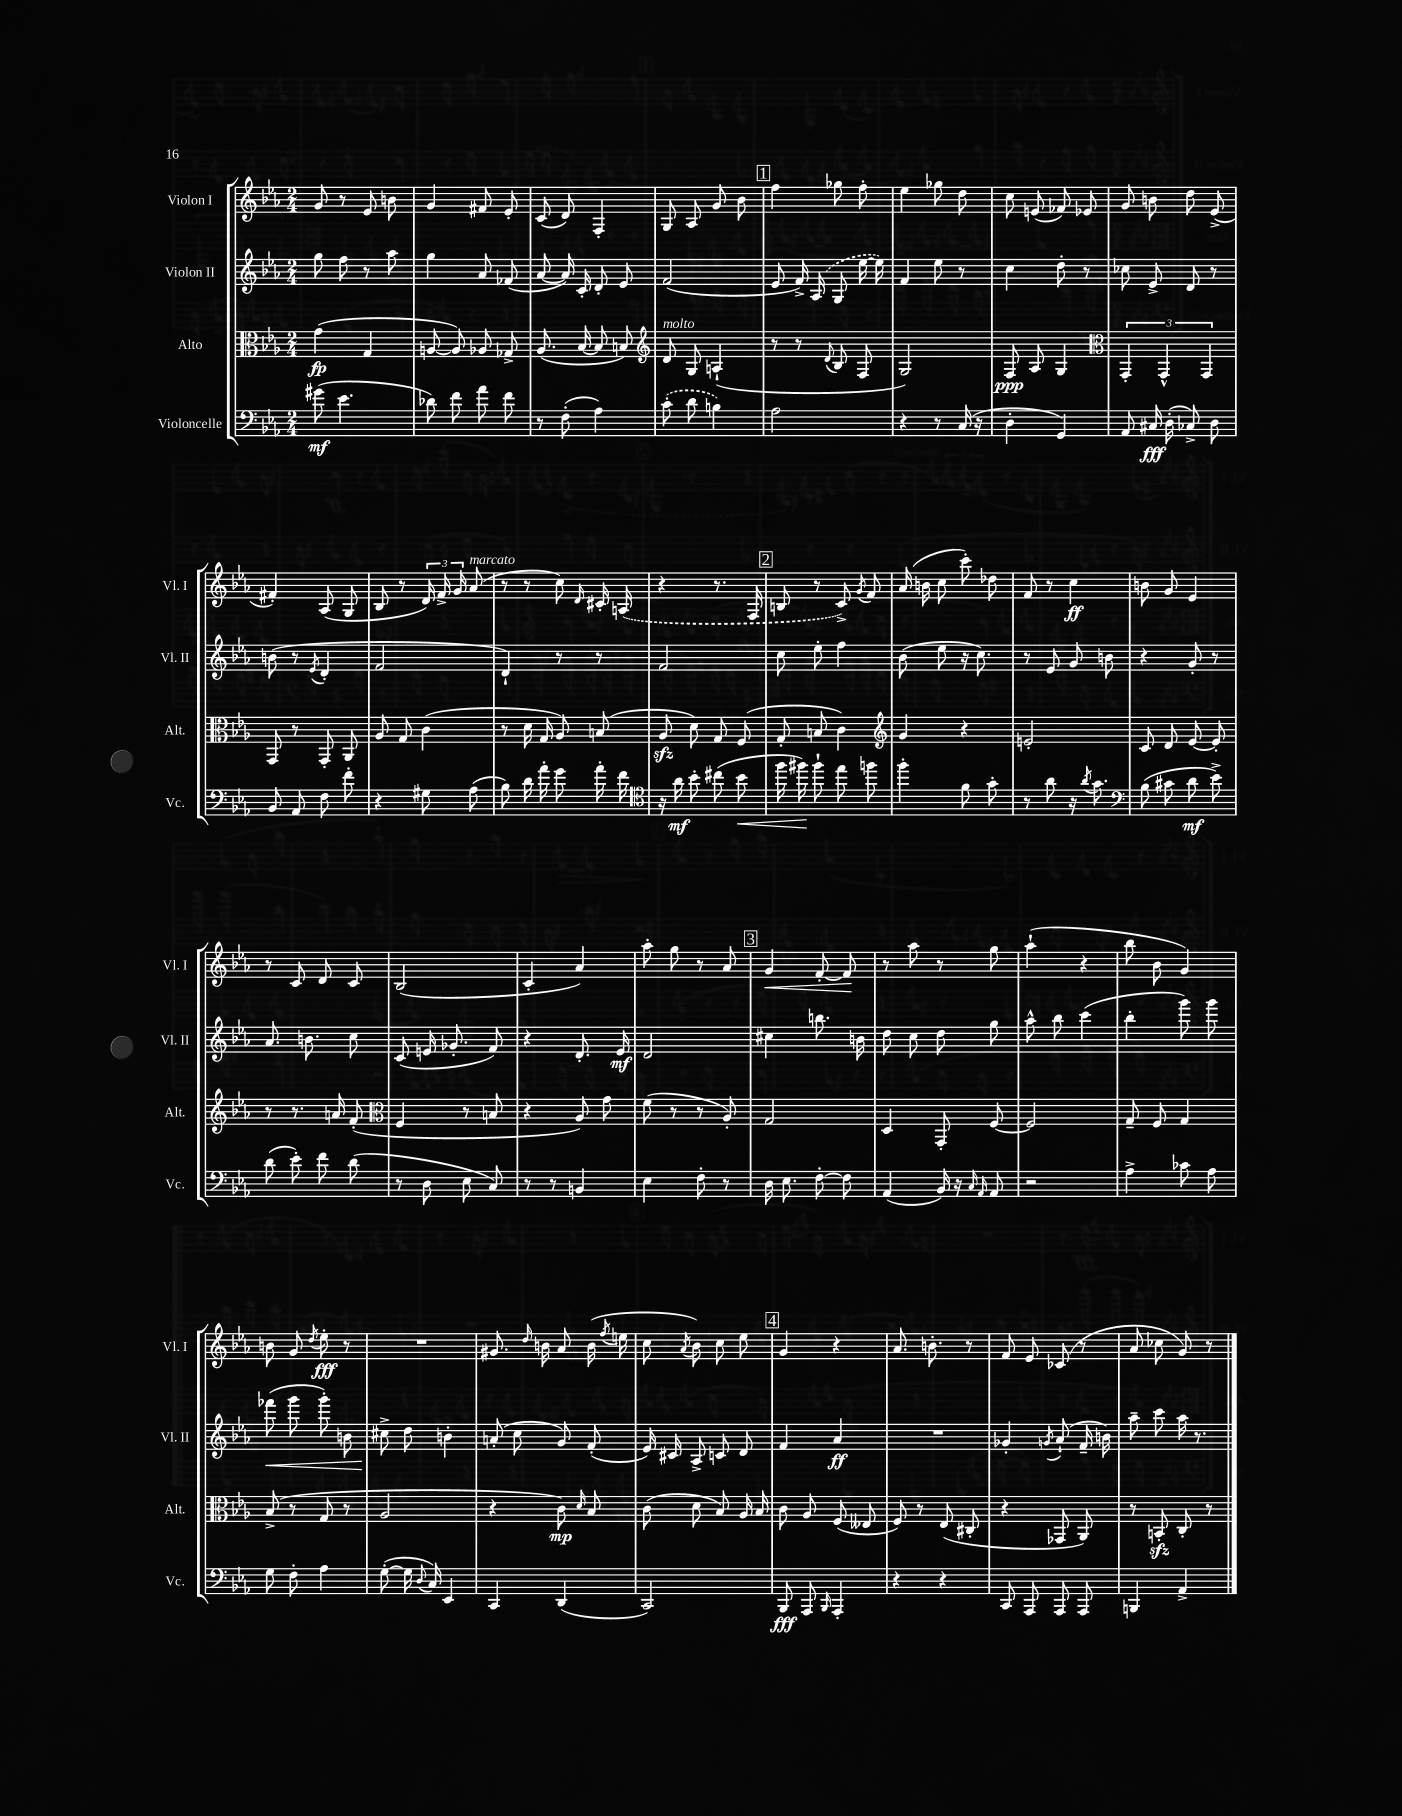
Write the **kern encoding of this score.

**kern	**dynam	**kern	**dynam	**kern	**dynam	**kern	**dynam
*part4	*part4	*part3	*part3	*part2	*part2	*part1	*part1
*staff4	*staff4	*staff3	*staff3	*staff2	*staff2	*staff1	*staff1
*I"Violoncelle	*	*I"Alto	*	*I"Violon II	*	*I"Violon I	*
*I'Vc.	*	*I'Alt.	*	*I'Vl. II	*	*I'Vl. I	*
*clefF4	*	*clefC3	*	*clefG2	*	*clefG2	*
*k[b-e-a-]	*	*k[b-e-a-]	*	*k[b-e-a-]	*	*k[b-e-a-]	*
*M2/4	*	*M2/4	*	*M2/4	*	*M2/4	*
=1	=1	=1	=1	=1	=1	=1	=1
(8g#X\	mf	(4g\	fp	8gg\	.	8g/	.
4.e-\	.	.	.	8ff\	.	8r	.
.	.	4G/	.	8r	.	8e-/	.
.	.	.	.	8aa-\	.	8bn\	.
=2	=2	=2	=2	=2	=2	=2	=2
8d-X\)	.	[8An/	.	4gg\	.	4g/	.
8f\	.	8A/])	.	.	.	.	.
8a-\	.	8A-X/	.	8a-/	.	8f#X/	.
8f\	.	8G-X^/	.	(8f-X/	.	8e-'/	.
=3	=3	=3	=3	=3	=3	=3	=3
8r	.	(8.A-/	.	[8a-/	.	(8c/	.
(8F'\	.	.	.	16a-/])	.	8d/)	.
.	.	[16B-/	.	16c'/	.	.	.
4A-\)	.	8B-/]	.	8d'/	.	4F'/	.
.	.	8Bn/)	.	8e-/	.	.	.
=4	=4	=4	=4	=4	=4	=4	=4
*	*	*clefG2	*	*	*	*	*
!	!	!LO:TX:a:i:t=molto	!	!	!	!	!
(8c'\	.	8d/	.	(2f/	.	8G/	.
8d\	.	8G/	.	.	.	8A-/	.
4Bn\)	.	(4An`/	.	.	.	8g/	.
.	.	.	.	.	.	8b-\	.
!!LO:REH:place=s1:t=1
=5	=5	=5	=5	=5	=5	=5	=5
2A-\	.	8r	.	8e-/	.	4ff\	.
.	.	8r	.	16f^/)	.	.	.
.	.	.	.	(16A-/	.	.	.
.	.	8qqd/	.	.	.	.	.
.	.	8B-/	.	8G/	.	8gg-X\	.
.	.	8F/	.	[16ee-\	.	8ff'\	.
.	.	.	.	16ee-\])	.	.	.
=6	=6	=6	=6	=6	=6	=6	=6
4r	.	2G/)	.	4f/	.	4ee-\	.
8r	.	.	.	8ee-\	.	8gg-X\	.
(16C/	.	.	.	8r	.	8dd\	.
16r	.	.	.	.	.	.	.
=7	=7	=7	=7	=7	=7	=7	=7
4D'\	.	8F/	ppp	4cc\	.	8cc\	.
.	.	8A-/	.	.	.	(8en/	.
4GG/)	.	4G/	.	8dd'\	.	8f-X/)	.
.	.	.	.	8r	.	8e-X/	.
=8	=8	=8	=8	=8	=8	=8	=8
*	*	*clefC3	*	*	*	*	*
8AA-/	.	6GG'/	.	8cc-X\	.	8g/	.
16C#X/	fff	.	.	8e-^/	.	8bn\	.
.	.	6GG^^/	.	.	.	.	.
(16D'\	.	.	.	.	.	.	.
8C-X^/)	.	.	.	8d/	.	8dd\	.
.	.	6GG/	.	.	.	.	.
8D\	.	.	.	8r	.	(8e-^/	.
!!LO:LB:g=z
=9	=9	=9	=9	=9	=9	=9	=9
8BB-/	.	8GG/	.	(8bn\	.	4f#X'/)	.
8AA-/	.	8r	.	8r	.	.	.
.	.	.	.	8qe-/	.	.	.
8F\	.	8GG'/	.	4d'/	.	(8A-/	.
8f'\	.	8AA-/	.	.	.	8G/	.
=10	=10	=10	=10	=10	=10	=10	=10
4r	.	8A-/	.	2f/	.	8B-/	.
.	.	8G/	.	.	.	8r	.
8G#X\	.	(4c\	.	.	.	24d/)	.
.	.	.	.	.	.	24f^/	.
.	.	.	.	.	.	24g/	.
!	!	!	!	!	!	!LO:TX:a:i:t=marcato	!
(8A-\	.	.	.	.	.	(8a-/	.
=11	=11	=11	=11	=11	=11	=11	=11
8B-\)	.	8r	.	4d`/)	.	8r	.
16d\	.	16d\	.	.	.	8r	.
16a-'\	.	16G/	.	.	.	.	.
8g\	.	8A-/)	.	8r	.	8cc\)	.
.	.	.	.	.	.	16qqd/	.
16a-'\	.	(8Bn/	.	8r	.	16c#X'/	.
16f\	.	.	.	.	.	(16An/	.
=12	=12	=12	=12	=12	=12	=12	=12
*clefC4	*	*	*	*	*	*	*
16r	.	8A-zz/	.	2f/	.	4r	.
16a-\	mf	.	.	.	.	.	.
8b-'\	.	8d\)	.	.	.	.	.
(8cc#X\	.	8G/	.	.	.	8.r	.
!	!LO:HP:b	!	!	!	!	!	!
8b-\	<	(8F/	.	.	.	.	.
.	.	.	.	.	.	16F/	.
!!LO:REH:place=s1:t=2
=13	=13	=13	=13	=13	=13	=13	=13
16ff\	.	8G'/	.	8cc\	.	8Bn/	.
16ff#X\)	.	.	.	.	.	.	.
8ff#`\	[	8Bn/	.	8ee-'\	.	8r	.
8ee-\	.	4c\)	.	4ff\	.	8c^/)	.
.	.	.	.	.	.	8qg/	.
8ffn\	.	.	.	.	.	8f/	.
=14	=14	=14	=14	=14	=14	=14	=14
*	*	*clefG2	*	*	*	*	*
4ff'\	.	4g/	.	(8b-\	.	(16a-/	.
.	.	.	.	.	.	16bn\	.
.	.	.	.	8ee-\	.	8cc\	.
8f\	.	4r	.	16r	.	8ccc'\)	.
.	.	.	.	8.cc\)	.	.	.
8g'\	.	.	.	.	.	8dd-X\	.
=15	=15	=15	=15	=15	=15	=15	=15
8r	.	2en'/	.	8r	.	8f/	.
8a-\	.	.	.	8e-/	.	8r	.
16r	.	.	.	8g/	.	4cc\	ff
8qa-/	.	.	.	.	.	.	.
8.g\	.	.	.	.	.	.	.
.	.	.	.	8bn\	.	.	.
=16	=16	=16	=16	=16	=16	=16	=16
*clefF4	*	*	*	*	*	*	*
(8B-\	.	8c/	.	4r	.	8bn\	.
8c#X\	.	8d/	.	.	.	8g/	.
8d\	mf	[8e-/	.	8g'/	.	4e-/	.
8e-^\)	.	8e-'/]	.	8r	.	.	.
!!LO:LB:g=z
=17	=17	=17	=17	=17	=17	=17	=17
(8d\	.	8r	.	8.a-/	.	8r	.
8e-'\)	.	8.r	.	.	.	8c/	.
.	.	.	.	8.bn\	.	.	.
8f\	.	.	.	.	.	8d/	.
.	.	16an/	.	.	.	.	.
(8d\	.	(8f'/	.	8cc\	.	8c/	.
=18	=18	=18	=18	=18	=18	=18	=18
*	*	*clefC3	*	*	*	*	*
8r	.	4F/	.	(8c/	.	(2B-/	.
8D\	.	.	.	16en/	.	.	.
.	.	.	.	8.g-X'/	.	.	.
8E-\	.	8r	.	.	.	.	.
8C/)	.	8Bn/	.	8f/)	.	.	.
=19	=19	=19	=19	=19	=19	=19	=19
8r	.	4r	.	4r	.	4c'/	.
8r	.	.	.	.	.	.	.
4BBn/	.	8A-/)	.	8.d'/	.	4a-/)	.
.	.	8g\	.	.	.	.	.
.	.	.	.	16e-/	mf	.	.
=20	=20	=20	=20	=20	=20	=20	=20
4E-\	.	(8f\	.	2d/	.	8aa-'\	.
.	.	8r	.	.	.	8gg\	.
8F'\	.	8r	.	.	.	8r	.
8r	.	8A-'/)	.	.	.	8a-/	.
!!LO:REH:place=s1:t=3
=21	=21	=21	=21	=21	=21	=21	=21
!	!	!	!	!	!	!	!LO:HP:b
16D\	.	2G/	.	4cc#X\	.	4g/	<
8.E-\	.	.	.	.	.	.	.
[8F'\	.	.	.	8.bbn\	.	[8f'/	.
8F\]	.	.	.	.	.	8f/]	.
.	.	.	.	16bn\	.	.	.
.	.	.	.	.	.	.	[
=22	=22	=22	=22	=22	=22	=22	=22
(4AA-/	.	4D/	.	8dd\	.	8r	.
.	.	.	.	8cc\	.	8aa-\	.
16BB-/)	.	8GG'/	.	8dd\	.	8r	.
16r	.	.	.	.	.	.	.
16qqC/	.	.	.	.	.	.	.
16qqAA-/	.	.	.	.	.	.	.
8AA-/	.	[8F/	.	8gg\	.	8gg\	.
=23	=23	=23	=23	=23	=23	=23	=23
2r	.	2F/]	.	8aa-^^\	.	(4aa-`\	.
.	.	.	.	8bb-\	.	.	.
.	.	.	.	(4ccc\	.	4r	.
=24	=24	=24	=24	=24	=24	=24	=24
4A-^\	.	8G~/	.	4bb-'\	.	8bb-\	.
.	.	8F/	.	.	.	8b-\	.
8c-X\	.	4G/	.	8ggg\)	.	4g/)	.
8A-\	.	.	.	8ggg\	.	.	.
!!LO:LB:g=z
=25	=25	=25	=25	=25	=25	=25	=25
!	!	!	!	!	!LO:HP:b	!	!
8G\	.	(8B-^/	.	(8fff-X\	<	8bn\	.
8F'\	.	8r	.	8ggg\	.	8g/	.
.	.	.	.	.	.	8qdd/	.
4A-\	.	8G/	.	8ggg'\)	.	8ee-'\	fff
.	.	8r	.	8bn\	.	8r	.
=26	=26	=26	=26	=26	=26	=26	=26
([8G'\	.	2A-/	.	8cc#X^\	.	2r	.
16G\]	.	.	.	8dd\	[	.	.
8qqD/	.	.	.	.	.	.	.
16C/)	.	.	.	.	.	.	.
4EE-/	.	.	.	4bn'\	.	.	.
=27	=27	=27	=27	=27	=27	=27	=27
4CC/	.	4r	.	(8an'/	.	8.g#X/	.
.	.	.	.	8cc\	.	.	.
.	.	.	.	.	.	16qqdd/	.
.	.	.	.	.	.	16bn\	.
(4DD/	.	8c\)	mp	8g/)	.	8a-/	.
.	.	16qqd/	.	.	.	.	.
.	.	8B-/	.	(8f'/	.	(16b\	.
.	.	.	.	.	.	8qff/	.
.	.	.	.	.	.	16een\	.
=28	=28	=28	=28	=28	=28	=28	=28
2CC/)	.	(8c\	.	16e-/)	.	8cc\	.
.	.	.	.	16c#X/	.	.	.
.	.	.	.	.	.	8qa-/	.
.	.	8d\	.	8A-^/	.	8b-\)	.
.	.	8B-/)	.	8cn/	.	8cc\	.
.	.	16A-/	.	8d/	.	8ee-\	.
.	.	16B-/	.	.	.	.	.
!!LO:REH:place=s1:t=4
=29	=29	=29	=29	=29	=29	=29	=29
8BBB-/	fff	8c\	.	4f/	.	4g/	.
8AAA-/	.	8A-/	.	.	.	.	.
16qqBBB-/	.	.	.	.	.	.	.
4AAA-'/	.	(8F/	.	4a-/	ff	4r	.
.	.	8E--X/	.	.	.	.	.
=30	=30	=30	=30	=30	=30	=30	=30
4r	.	8F/)	.	2r	.	8.a-/	.
.	.	8r	.	.	.	.	.
.	.	.	.	.	.	8.bn'\	.
4r	.	(8E-/	.	.	.	.	.
.	.	8C#X'/	.	.	.	8r	.
=31	=31	=31	=31	=31	=31	=31	=31
8CC/	.	4r	.	4g-X'/	.	8f/	.
8AAA-/	.	.	.	.	.	8e-/	.
.	.	.	.	8qgn/	.	.	.
8AAA-/	.	8GG-X/	.	(8a-`/	.	(8c-X/	.
8AAA-/	.	8AA-/)	.	16f~/	.	8r	.
.	.	.	.	16bn\)	.	.	.
=32	=32	=32	=32	=32	=32	=32	=32
4BBBn/	.	8r	.	8aa-~\	.	8a-/	.
.	.	8BBnzz'/	.	8ccc\	.	8cc-X\	.
4AA-^/	.	8C'/	.	16aa-\	.	8g/)	.
.	.	.	.	8.r	.	.	.
.	.	8r	.	.	.	8r	.
==	==	==	==	==	==	==	==
*-	*-	*-	*-	*-	*-	*-	*-
